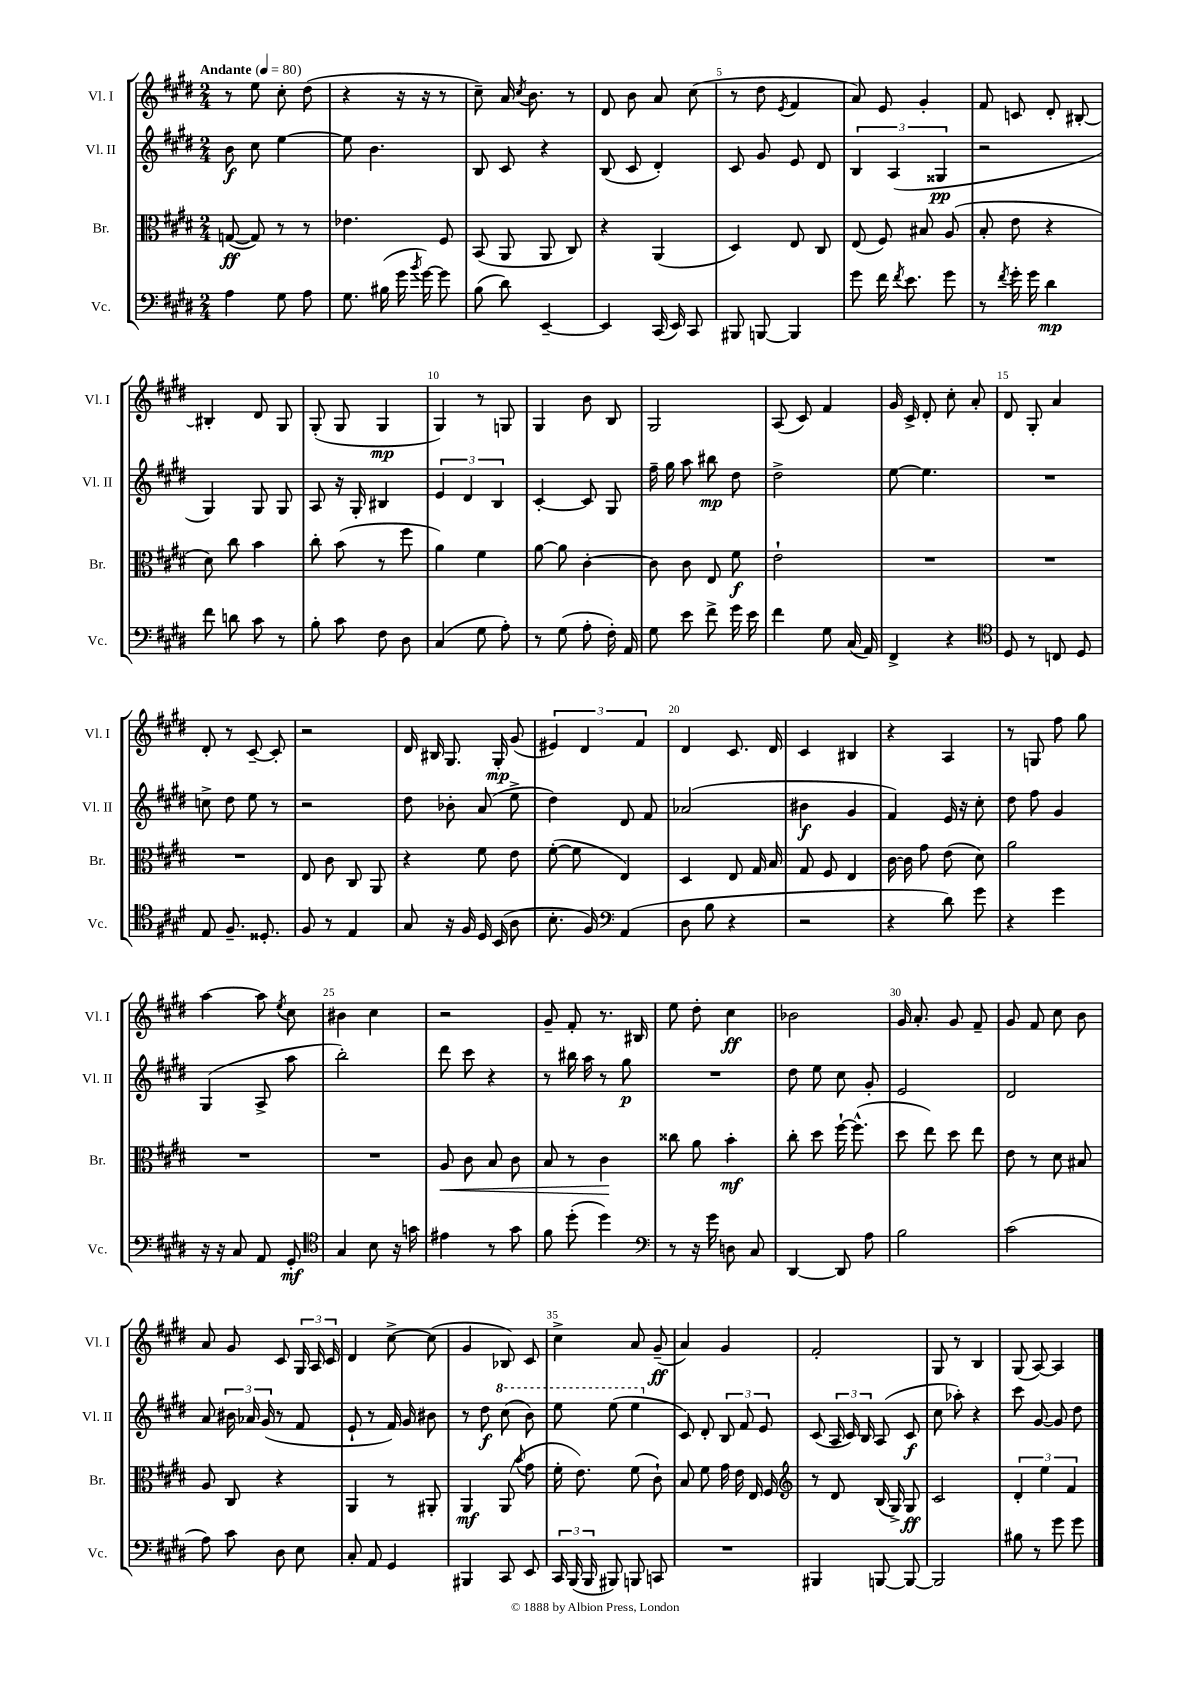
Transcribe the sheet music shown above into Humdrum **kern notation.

**kern	**dynam	**kern	**dynam	**kern	**dynam	**kern	**dynam
*part4	*part4	*part3	*part3	*part2	*part2	*part1	*part1
*staff4	*staff4	*staff3	*staff3	*staff2	*staff2	*staff1	*staff1
*I"Vc.	*	*I"Br.	*	*I"Vl. II	*	*I"Vl. I	*
*I'Vc.	*	*I'Br.	*	*I'Vl. II	*	*I'Vl. I	*
*clefF4	*	*clefC3	*	*clefG2	*	*clefG2	*
*k[f#c#g#d#]	*	*k[f#c#g#d#]	*	*k[f#c#g#d#]	*	*k[f#c#g#d#]	*
*M2/4	*	*M2/4	*	*M2/4	*	*M2/4	*
*MM80	*	*MM80	*	*MM80	*	*MM80	*
=1	=1	=1	=1	=1	=1	=1	=1
!	!	!	!	!	!	!LO:TX:a:B:t=Andante	!
4A\	.	([8Gn/	ff	8b\	f	8r	.
.	.	8G/])	.	8cc#\	.	8ee\	.
8G#\	.	8r	.	[4ee\	.	8cc#'\	.
8A\	.	8r	.	.	.	(8dd#\	.
=2	=2	=2	=2	=2	=2	=2	=2
8.G#\	.	4.e-X\	.	8ee\]	.	4r	.
.	.	.	.	4.b\	.	.	.
(16B#X\	.	.	.	.	.	.	.
16g#\	.	.	.	.	.	16r	.
8qb/	.	.	.	.	.	.	.
[16g#\)	.	.	.	.	.	16r	.
8g#\]	.	8F#/	.	.	.	8r	.
=3	=3	=3	=3	=3	=3	=3	=3
(8B\	.	(8BB/	.	8B/	.	8cc#~\)	.
8d#\)	.	8AA/	.	8c#/	.	16a/	.
.	.	.	.	.	.	8qcc#/	.
.	.	.	.	.	.	8.b\	.
[4EE~/	.	8AA/	.	4r	.	.	.
.	.	8C#/)	.	.	.	8r	.
=4	=4	=4	=4	=4	=4	=4	=4
4EE/]	.	4r	.	(8B/	.	8d#/	.
.	.	.	.	8c#/	.	8b\	.
(16CC#/	.	(4AA/	.	4d#'/)	.	8a/	.
16EE/)	.	.	.	.	.	.	.
8CC#/	.	.	.	.	.	(8cc#\	.
=5	=5	=5	=5	=5	=5	=5	=5
8BBB#X/	.	4D#/)	.	8c#/	.	8r	.
[8BBBn/	.	.	.	8g#/	.	8dd#\	.
.	.	.	.	.	.	8qe/	.
4BBB/]	.	8E/	.	8e/	.	4f#/	.
.	.	8C#/	.	8d#/	.	.	.
=6	=6	=6	=6	=6	=6	=6	=6
8g#\	.	(8E/	.	6B/	.	8a/)	.
16f#\	.	8F#/)	.	.	.	8e/	.
.	.	.	.	(6A/	.	.	.
8qf#/	.	.	.	.	.	.	.
8.e\	.	.	.	.	.	.	.
.	.	8B#X/	.	.	.	4g#'/	.
.	.	.	.	6G##X/	pp	.	.
8g#\	.	(8A/	.	.	.	.	.
=7	=7	=7	=7	=7	=7	=7	=7
8r	.	8B'/	.	2r	.	8f#/	.
8qf#/	.	.	.	.	.	.	.
16g#'\	.	8e\	.	.	.	8cn/	.
16g#\	.	.	.	.	.	.	.
4d#\	mp	4r	.	.	.	8d#'/	.
.	.	.	.	.	.	[8B#X'/	.
!!LO:LB:g=z
=8	=8	=8	=8	=8	=8	=8	=8
8f#\	.	8d#\)	.	4G#/)	.	4B#X'/]	.
8dn\	.	8cc#\	.	.	.	.	.
8c#\	.	4b\	.	8G#/	.	8d#/	.
8r	.	.	.	8G#/	.	8G#/	.
=9	=9	=9	=9	=9	=9	=9	=9
8B'\	.	8cc#'\	.	8A/	.	(8G#'/	.
8c#\	.	(8b\	.	16r	.	8G#/	.
.	.	.	.	16G#'/	.	.	.
8F#\	.	8r	.	4B#X/	.	4G#/	mp
8D#\	.	8ff#\	.	.	.	.	.
=10	=10	=10	=10	=10	=10	=10	=10
(4C#/	.	4a\)	.	6e/	.	4G#/)	.
.	.	.	.	6d#/	.	.	.
8G#\	.	4f#\	.	.	.	8r	.
.	.	.	.	6B/	.	.	.
8A'\)	.	.	.	.	.	8Gn/	.
=11	=11	=11	=11	=11	=11	=11	=11
8r	.	[8a\	.	[4c#'/	.	4G#/	.
(8G#\	.	8a\]	.	.	.	.	.
8A'\	.	[4c#'\	.	8c#/]	.	8b\	.
16F#'\)	.	.	.	8G#/	.	8B/	.
16AA/	.	.	.	.	.	.	.
=12	=12	=12	=12	=12	=12	=12	=12
8G#\	.	8c#\]	.	16ff#~\	.	2G#/	.
.	.	.	.	16gg#\	.	.	.
8e\	.	8c#\	.	8aa\	.	.	.
8f#^\	.	8E/	.	8bb#X\	mp	.	.
16g#\	.	8f#\	f	8dd#\	.	.	.
16e\	.	.	.	.	.	.	.
=13	=13	=13	=13	=13	=13	=13	=13
4f#\	.	2e`\	.	2dd#^\	.	(8A/	.
.	.	.	.	.	.	8c#/)	.
8G#\	.	.	.	.	.	4f#/	.
(16C#/	.	.	.	.	.	.	.
16AA/)	.	.	.	.	.	.	.
=14	=14	=14	=14	=14	=14	=14	=14
4FF#^/	.	2r	.	[8ee\	.	16g#/	.
.	.	.	.	.	.	16c#^/	.
.	.	.	.	4.ee\]	.	8d#'/	.
4r	.	.	.	.	.	8cc#'\	.
.	.	.	.	.	.	8a'/	.
=15	=15	=15	=15	=15	=15	=15	=15
*clefC4	*	*	*	*	*	*	*
8D#/	.	2r	.	2r	.	8d#/	.
8r	.	.	.	.	.	8G#'/	.
8Cn/	.	.	.	.	.	4a/	.
8D#/	.	.	.	.	.	.	.
!!LO:LB:g=z
=16	=16	=16	=16	=16	=16	=16	=16
8E/	.	2r	.	8ccn^\	.	8d#'/	.
8.F#~/	.	.	.	8dd#\	.	8r	.
.	.	.	.	8ee\	.	[8c#~/	.
8.D##X'/	.	.	.	.	.	.	.
.	.	.	.	8r	.	8c#'/]	.
=17	=17	=17	=17	=17	=17	=17	=17
8F#/	.	8E/	.	2r	.	2r	.
8r	.	8c#\	.	.	.	.	.
4E/	.	8C#/	.	.	.	.	.
.	.	8AA/	.	.	.	.	.
=18	=18	=18	=18	=18	=18	=18	=18
8G#/	.	4r	.	8dd#\	.	16d#/	.
.	.	.	.	.	.	16B#X/	.
16r	.	.	.	8b-X'\	.	8.G#/	.
16F#/	.	.	.	.	.	.	.
16D#/	.	8f#\	.	(8a/	.	.	.
(16BB/	.	.	.	.	.	16G#'/	mp
8A\	.	8e\	.	8ee^\	.	(8g#/	.
=19	=19	=19	=19	=19	=19	=19	=19
8.B'\	.	([8f#'\	.	4dd#\)	.	6e#X/)	.
.	.	8f#\]	.	.	.	.	.
.	.	.	.	.	.	6d#/	.
16F#/)	.	.	.	.	.	.	.
*clefF4	*	*	*	*	*	*	*
(4AA/	.	4E/)	.	8d#/	.	.	.
.	.	.	.	.	.	6f#/	.
.	.	.	.	8f#/	.	.	.
=20	=20	=20	=20	=20	=20	=20	=20
8D#\	.	4D#/	.	(2a-X/	.	4d#/	.
8B\	.	.	.	.	.	.	.
4r	.	8E/	.	.	.	8.c#/	.
.	.	16G#/	.	.	.	.	.
.	.	16B/	.	.	.	16d#/	.
=21	=21	=21	=21	=21	=21	=21	=21
2r	.	8G#/	.	4b#X\	f	4c#/	.
.	.	8F#/	.	.	.	.	.
.	.	4E/	.	4g#/	.	4B#X/	.
=22	=22	=22	=22	=22	=22	=22	=22
4r	.	[16c#\	.	4f#/)	.	4r	.
.	.	16c#\]	.	.	.	.	.
.	.	8g#\	.	.	.	.	.
8d#\)	.	(8e\	.	16e/	.	4A/	.
.	.	.	.	16r	.	.	.
8g#\	.	8d#\)	.	8cc#'\	.	.	.
=23	=23	=23	=23	=23	=23	=23	=23
4r	.	2a\	.	8dd#\	.	8r	.
.	.	.	.	8ff#\	.	8Gn/	.
4g#\	.	.	.	4g#/	.	8ff#\	.
.	.	.	.	.	.	8gg#\	.
!!LO:LB:g=z
=24	=24	=24	=24	=24	=24	=24	=24
16r	.	2r	.	(4G#/	.	[4aa\	.
16r	.	.	.	.	.	.	.
8C#/	.	.	.	.	.	.	.
8AA/	.	.	.	8A^/	.	8aa\]	.
.	.	.	.	.	.	8qee/	.
8GG#'/	mf	.	.	8aa\	.	8cc#\	.
=25	=25	=25	=25	=25	=25	=25	=25
*clefC4	*	*	*	*	*	*	*
4G#/	.	2r	.	2bb'\)	.	4b#X\	.
8B\	.	.	.	.	.	4cc#\	.
16r	.	.	.	.	.	.	.
16gn\	.	.	.	.	.	.	.
=26	=26	=26	=26	=26	=26	=26	=26
!	!	!	!LO:HP:b	!	!	!	!
4e#X\	.	8A/	<	8ddd#\	.	2r	.
.	.	8c#\	.	8ccc#\	.	.	.
8r	.	8B/	.	4r	.	.	.
8g#\	.	8c#\	.	.	.	.	.
=27	=27	=27	=27	=27	=27	=27	=27
8f#\	.	8B/	.	8r	.	8g#~/	.
(8dd#'\	.	8r	.	16bb#X\	.	8f#'/	.
.	.	.	.	16aa\	.	.	.
4dd#\)	.	4c#\	.	8r	.	8.r	.
.	.	.	.	8gg#\	p	.	.
.	.	.	.	.	.	16B#X/	.
.	.	.	[	.	.	.	.
=28	=28	=28	=28	=28	=28	=28	=28
*clefF4	*	*	*	*	*	*	*
8r	.	8cc##X\	.	2r	.	8ee\	.
16r	.	8a\	.	.	.	8dd#'\	.
16g#\	.	.	.	.	.	.	.
8Dn\	.	4b'\	mf	.	.	4cc#\	ff
8C#/	.	.	.	.	.	.	.
=29	=29	=29	=29	=29	=29	=29	=29
[4DD#/	.	8cc#'\	.	8dd#\	.	2b-X\	.
.	.	8dd#\	.	8ee\	.	.	.
8DD#/]	.	[16ff#`\	.	8cc#\	.	.	.
.	.	(8.ff#^^\]	.	.	.	.	.
8A\	.	.	.	8g#'/	.	.	.
=30	=30	=30	=30	=30	=30	=30	=30
2B\	.	8dd#\	.	2e/	.	16g#/	.
.	.	.	.	.	.	8.a'/	.
.	.	8ee\)	.	.	.	.	.
.	.	8dd#\	.	.	.	8g#/	.
.	.	8ee\	.	.	.	8f#~/	.
=31	=31	=31	=31	=31	=31	=31	=31
(2c#\	.	8e\	.	2d#/	.	8g#/	.
.	.	8r	.	.	.	8f#/	.
.	.	8d#\	.	.	.	8cc#\	.
.	.	8B#X/	.	.	.	8b\	.
!!LO:LB:g=z
=32	=32	=32	=32	=32	=32	=32	=32
8A\)	.	8A/	.	8a/	.	8a/	.
8c#\	.	8C#/	.	24b#X\	.	8g#/	.
.	.	.	.	24a-X/	.	.	.
.	.	.	.	(24g#/	.	.	.
8D#\	.	4r	.	8r	.	8c#/	.
8E\	.	.	.	8f#/	.	24G#/	.
.	.	.	.	.	.	24A/	.
.	.	.	.	.	.	24c#/	.
=33	=33	=33	=33	=33	=33	=33	=33
8C#'/	.	4AA/	.	8e`/	.	4d#/	.
8AA/	.	.	.	8r	.	.	.
4GG#/	.	8r	.	16f#/)	.	[8cc#^\	.
.	.	.	.	16g#/	.	.	.
.	.	8AA#X'/	.	8b#X\	.	(8cc#\]	.
=34	=34	=34	=34	=34	=34	=34	=34
4BBB#X/	.	4AA/	mf	8r	.	4g#/	.
.	.	.	.	8dd#\	f	.	.
*	*	*	*	*8va	*	*	*
8CC#/	.	(8AA/	.	(8ccc#\	.	8B-X/)	.
.	.	8qqb/	.	.	.	.	.
8EE/	.	8g#\	.	8bb\)	.	8c#/	.
=35	=35	=35	=35	=35	=35	=35	=35
24CC#/	.	16f#'\	.	8eee\	.	4cc#^\	.
(24BBB/	.	.	.	.	.	.	.
.	.	8.e\)	.	.	.	.	.
24BBB/	.	.	.	.	.	.	.
8BBB#X/)	.	.	.	(8eee\	.	.	.
8BBBn/	.	(8f#\	.	4eee\	.	8a/	.
8CCn/	.	8c#`\)	.	.	.	(8g#~/	ff
=36	=36	=36	=36	=36	=36	=36	=36
*	*	*	*	*X8va	*	*	*
2r	.	8B/	.	8c#/)	.	4a/)	.
.	.	8f#\	.	8d#'/	.	.	.
.	.	16g#\	.	12B/	.	4g#/	.
.	.	16e\	.	.	.	.	.
.	.	.	.	12f#/	.	.	.
.	.	16E/	.	.	.	.	.
.	.	.	.	12e/	.	.	.
.	.	16F#/	.	.	.	.	.
=37	=37	=37	=37	=37	=37	=37	=37
*	*	*clefG2	*	*	*	*	*
4BBB#X/	.	8r	.	(8c#/	.	2f#'/	.
.	.	8d#/	.	24A/	.	.	.
.	.	.	.	24c#/)	.	.	.
.	.	.	.	24B/	.	.	.
[8BBBn/	.	(16B/	.	(8A/	.	.	.
.	.	16G#^/)	.	.	.	.	.
8BBB/_	.	8G#/	ff	8c#/	f	.	.
=38	=38	=38	=38	=38	=38	=38	=38
2BBB/]	.	2c#/	.	8cc#\	.	8G#/	.
.	.	.	.	8aa-X'\)	.	8r	.
.	.	.	.	4r	.	4B/	.
=39	=39	=39	=39	=39	=39	=39	=39
8B#X\	.	6d#'/	.	8ccc#\	.	(8G#/	.
8r	.	.	.	[8g#/	.	[8A/)	.
.	.	6ee\	.	.	.	.	.
8g#\	.	.	.	8g#/]	.	4A/]	.
.	.	6f#/	.	.	.	.	.
8g#\	.	.	.	8dd#\	.	.	.
==	==	==	==	==	==	==	==
*-	*-	*-	*-	*-	*-	*-	*-
